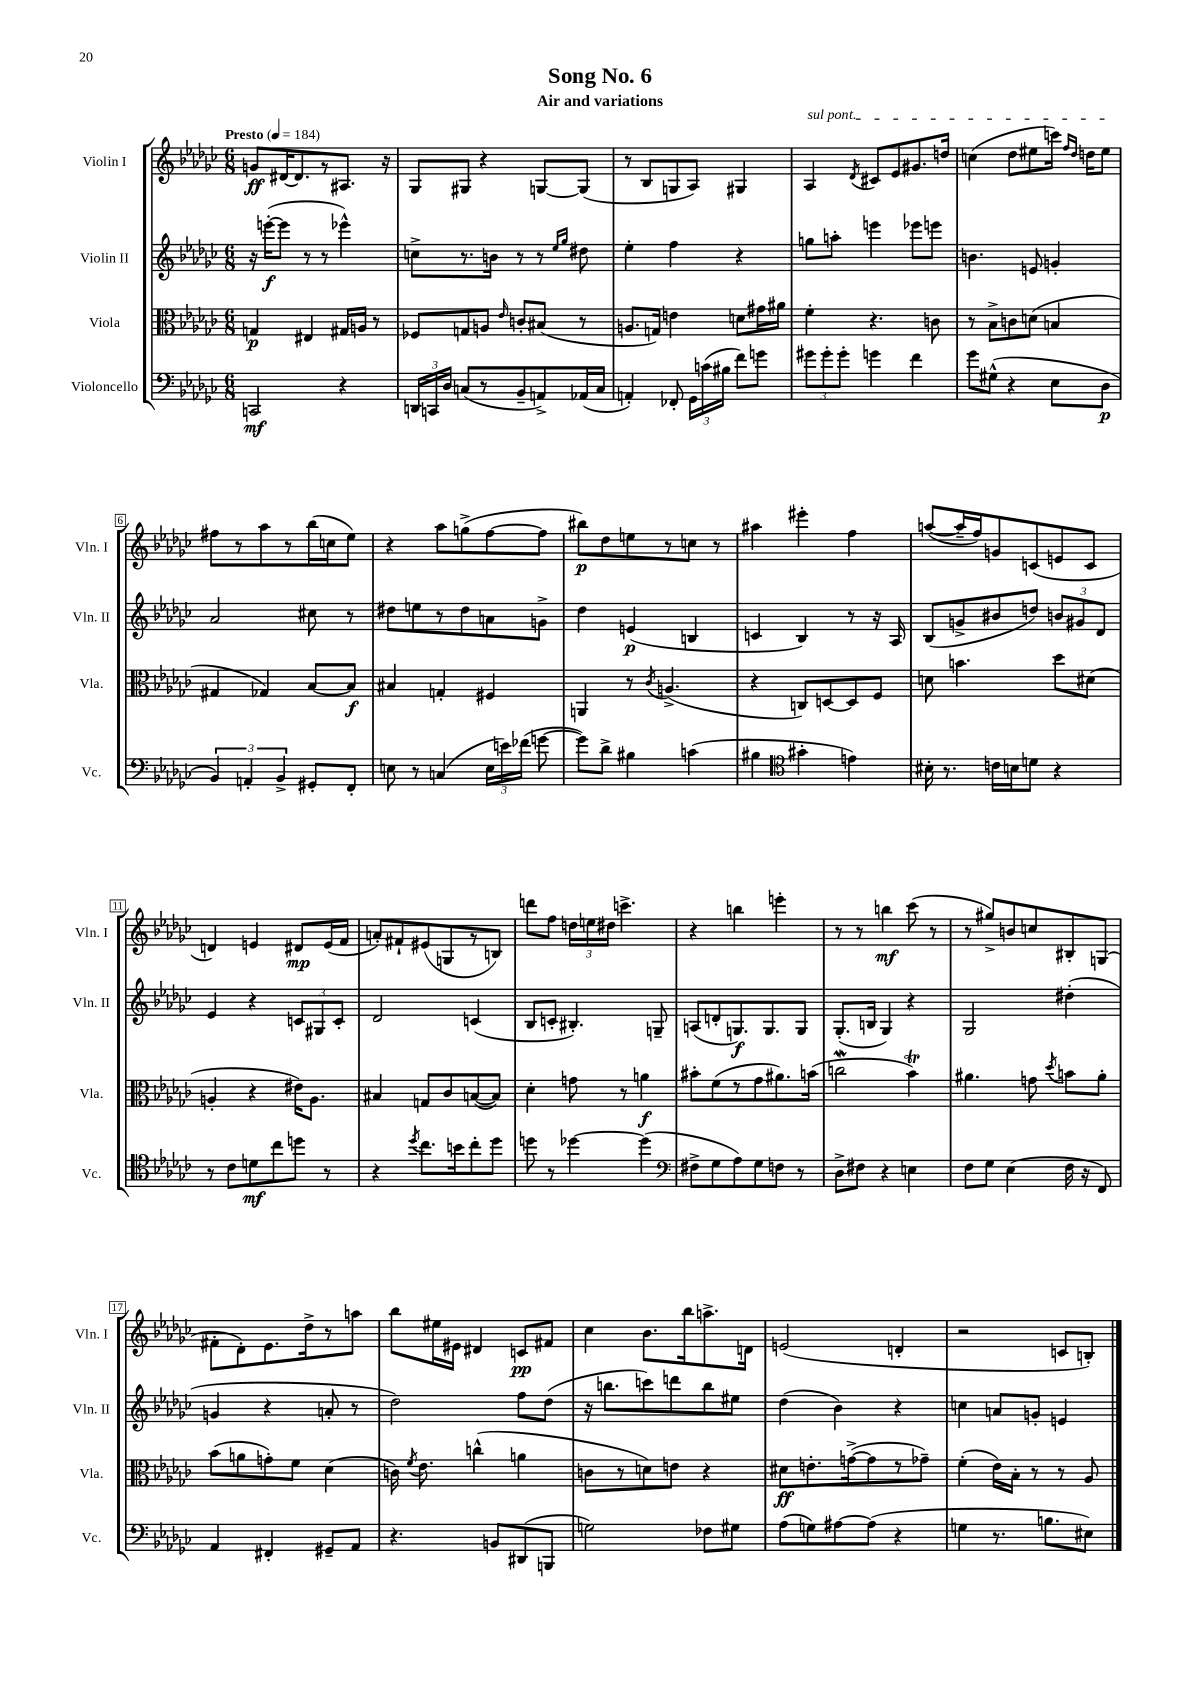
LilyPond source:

\header { title = "Song No. 6" subtitle = "Air and variations" }
<<
\new StaffGroup <<
\new Staff = "s0" \with { instrumentName = "Violin I" shortInstrumentName = "Vln. I" } {
    \clef treble \key ges \major \numericTimeSignature \time 6/8 \tempo "Presto" 4 = 184
    \autoBeamOff g'8[\ff dis'16~ dis'8. r8 ais8.] r16 |
    ges8[ gis8] r4 g8[~ g8]( |
    r8 bes8[ g8 aes8]) gis4 |
    \once \override TextSpanner.bound-details.left.text = \markup { \italic "sul pont." } aes4\startTextSpan \acciaccatura { des'8 } cis'8[ ees'8 gis'8. d''16] |
    c''4( des''8[ eis''8 c'''16]) \grace { f''16[ des''16] } d''16[ eis''8]\stopTextSpan |
    fis''8[ r8 aes''8 r8 bes''16( c''16 ees''8]) |
    r4 aes''8[ g''8->( f''8~ f''8] |
    bis''8[\p) des''8 e''8 r8 c''8] r8 |
    ais''4 eis'''4-. f''4 |
    a''8[~( a''16-- f''16) g'8 c'8( e'8 c'8] |
    d'4) e'4 dis'8[\mp e'16( f'16] |
    a'8[-.) fis'8-! eis'8( g8 r8 b8]) |
    d'''8[ f''8] \tuplet 3/2 { d''16[ e''16 dis''16] } c'''4.-> |
    r4 b''4 e'''4-. |
    r8 r8 b''4\mf ces'''8( r8 |
    r8 gis''8[->) b'8 c''8 bis8-. g8]( |
    fis'8[-. des'8-.) ees'8. des''16-> r8 a''8] |
    bes''8[ eis''16 eis'16] dis'4 c'8[\pp fis'8] |
    ces''4 bes'8.[ bes''16 a''8.-> d'16] |
    e'2( d'4-. |
    r2 c'8[ b8]-.) \bar "|." |
}
\new Staff = "s1" \with { instrumentName = "Violin II" shortInstrumentName = "Vln. II" } {
    \clef treble \key ges \major \numericTimeSignature \time 6/8
    \autoBeamOff r16 e'''16[~-.\f( e'''8] r8 r8 ees'''4-^) |
    c''8[-> r8. b'16] r8 r8 \grace { ees''16[ ges''16] } dis''8 |
    ees''4-. f''4 r4 |
    g''8[ a''8]-. e'''4 ees'''8[ e'''8] |
    b'4. e'8 g'4-. |
    aes'2 cis''8 r8 |
    dis''8[ e''8 r8 dis''8 a'8 g'8]-> |
    des''4 e'4\p( b4 |
    c'4 bes4) r8 r16 aes16 |
    bes8[( g'8-> bis'8 d''8]) \tuplet 3/2 { b'8[ gis'8 des'8] } |
    ees'4 r4 \tuplet 3/2 { c'8[ gis8 c'8]-. } |
    des'2 c'4( |
    bes8[ c'8]-. bis4.-.) g8-- |
    a8[( d'8-. g8.\f) g8. g8] |
    ges8.[-.( b16] ges4) r4 |
    ges2 dis''4-.( |
    g'4 r4 a'8-. r8 |
    des''2) f''8[ des''8]( |
    r16 b''8.[ c'''8) d'''8 b''8 eis''8] |
    des''4( bes'4) r4 |
    c''4 a'8[ g'8]-. e'4 \bar "|." |
}
\new Staff = "s2" \with { instrumentName = "Viola" shortInstrumentName = "Vla." } {
    \clef alto \key ges \major \numericTimeSignature \time 6/8
    \autoBeamOff g4\p eis4 gis16[ a16] r8 |
    fes8[ g8 a8] \grace { ees'16 } c'8[-. bis8]( r8 |
    a8.[ g16]) e'4 d'8[ gis'16 ais'16] |
    f'4-. r4. c'8 |
    r8 bes8[-> c'8 d'8]( b4 |
    gis4 ges4) bes8[~ bes8]\f |
    bis4 g4-. fis4 |
    a,4 r8 \acciaccatura { ces'8 } a4.->( |
    r4 c8[) d8~ d8 f8] |
    d'8 b'4. des''8[ dis'8]( |
    a4-. r4 eis'16[) a8.] |
    bis4 g8[ ces'8 b8~( b8]) |
    des'4-. g'8 r8 a'4\f |
    bis'8[-. f'8( r8 ges'8 ais'8.) b'16]( |
    c''2\mordent bes'4\trill) |
    ais'4. g'8 \acciaccatura { des''8 } b'8[ ais'8]-. |
    bes'8[( a'8 g'8-.) f'8] des'4( |
    c'16) \acciaccatura { f'8 } ees'8. c''4-^( a'4 |
    c'8[ r8 d'8) e'8] r4 |
    dis'8[\ff e'8.-. g'16~->( g'8 r8 ges'8]--) |
    f'4-.( ees'16[) bes16]-. r8 r8 aes8 \bar "|." |
}
\new Staff = "s3" \with { instrumentName = "Violoncello" shortInstrumentName = "Vc." } {
    \clef bass \key ges \major \numericTimeSignature \time 6/8
    \autoBeamOff c,2\mf r4 |
    \tuplet 3/2 { d,16[ c,16 des16] } c8[( r8 bes,8-- a,8->) aes,16( c16] |
    a,4-.) fes,8-. \tuplet 3/2 { ges,16[ c'16( bis16] } f'8[) g'8] |
    \tuplet 3/2 { gis'8[ gis'8-. gis'8]-. } g'4 f'4 |
    ges'8[ gis8]-^( r4 ees8[ des8]\p |
    \tuplet 3/2 { bes,4) a,4-. bes,4-> } gis,8[-. f,8]-. |
    e8 r8 c4( \tuplet 3/2 { e16[ e'16) fes'16]( } g'8~ |
    g'8[) des'8]-> bis4 c'4( |
    bis4 \clef tenor gis'4-. e'4) |
    bis16-. r8. c'16[ b16 d'8] r4 |
    r8 ces'8[ d'8\mf ces''8 d''8] r8 |
    r4 \acciaccatura { des''8 } ces''8.[ b'16 ces''8-. des''8] |
    d''8 r8 des''4~ des''4( |
    \clef bass fis8[-> ges8 aes8) ges8 f8] r8 |
    des8[-> fis8] r4 e4 |
    f8[ ges8] ees4( f16 r16 f,8) |
    aes,4 fis,4-. gis,8[-- aes,8] |
    r4. b,8[ dis,8( b,,8] |
    g2) fes8[ gis8] |
    aes8[( g8) ais8~ ais8]( r4 |
    g4 r8. b8.[ eis8]) \bar "|." |
}
>>
>>
\layout { \context { \Score \override BarNumber.stencil = #(make-stencil-boxer 0.1 0.3 ly:text-interface::print) } }
